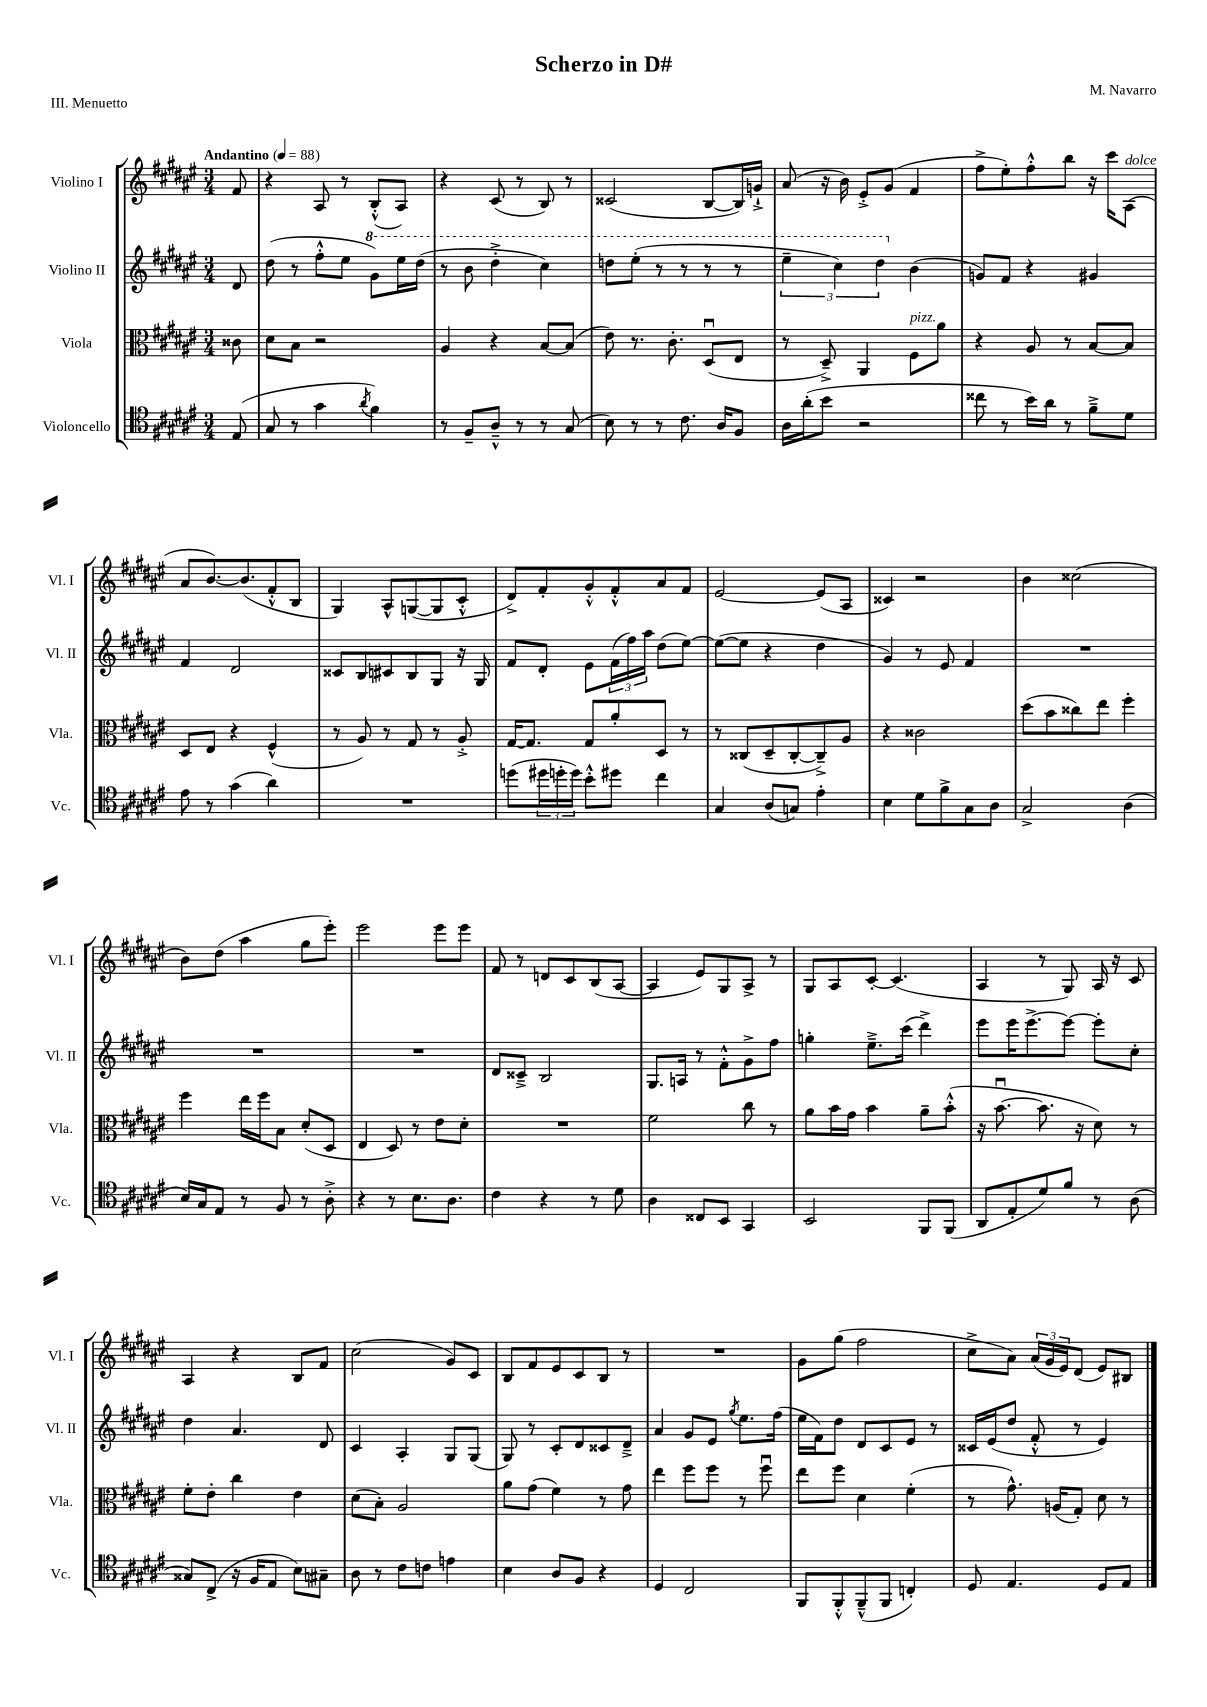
\header { title = "Scherzo in D#" composer = "M. Navarro" piece = "III. Menuetto" }
<<
\new StaffGroup <<
\new Staff = "s0" \with { instrumentName = "Violino I" shortInstrumentName = "Vl. I" } {
    \clef treble \key fis \major \numericTimeSignature \time 3/4 \partial 8 \tempo "Andantino" 4 = 88
    fis'8 |
    r4 ais8 r8 b8-.-^( ais8) |
    r4 cis'8( r8 b8) r8 |
    cisis'2( b8~ b16) g'16-!-> |
    ais'8( r16 b'16) eis'8-.-> gis'8( fis'4 |
    fis''8-> eis''8-.) fis''8-.-^ b''8 r16 cis'''16 ais8^\markup { \italic "dolce" }( |
    ais'8 b'8.~) b'8.( fis'8-.-^ b8 |
    gis4) ais8-^ g8~( g8 cis'8-.-^ |
    dis'8->) fis'8-. gis'8-.-^ fis'8-.-^ ais'8 fis'8 |
    eis'2~ eis'8( ais8 |
    cisis'4) r2 |
    b'4 cisis''2( |
    b'8) dis''8( ais''4 gis''8 eis'''8-.) |
    eis'''2 eis'''8 eis'''8 |
    fis'8 r8 d'8 cis'8 b8( ais8~ |
    ais4 eis'8) gis8 ais8-> r8 |
    gis8 ais8 cis'8~-. cis'4.( |
    ais4 r8 gis8) ais16 r16 cis'8 |
    ais4 r4 b8 fis'8 |
    cis''2( gis'8) cis'8 |
    b8 fis'8 eis'8 cis'8 b8 r8 |
    R2. |
    gis'8 gis''8( fis''2 |
    cis''8-> ais'8) \tuplet 3/2 { ais'16( gis'16 eis'16) } dis'8( eis'8) bis8 \bar "|." |
}
\new Staff = "s1" \with { instrumentName = "Violino II" shortInstrumentName = "Vl. II" } {
    \clef treble \key fis \major \numericTimeSignature \time 3/4 \partial 8
    dis'8 |
    dis''8( r8 fis''8-.-^ eis''8 \ottava #1 gis''8) eis'''16 dis'''16( |
    r8 b''8 dis'''4-.-> cis'''4) |
    d'''8 eis'''8-.( r8 r8 r8 r8 |
    \tuplet 3/2 { eis'''4-- cis'''4) dis'''4 \ottava #0 } b'4( |
    g'8) fis'8 r4 gis'4 |
    fis'4 dis'2 |
    cisis'8 b8 cis'8 b8 gis8 r16 gis16 |
    fis'8 dis'8-. eis'8 \tuplet 3/2 { fis'16( fis''16) ais''16 } dis''8( eis''8~) |
    eis''8~( eis''8 r4 dis''4 |
    gis'4) r8 eis'8 fis'4 |
    R2. |
    R2. |
    R2. |
    dis'8 cisis'8---> b2 |
    gis8. a16 r8 fis'8-.-^ gis'8-> fis''8 |
    g''4-. eis''8.---> cis'''16( dis'''4->) |
    eis'''8 eis'''16 eis'''8.~-> eis'''8~ eis'''8-. cis''8-. |
    dis''4 ais'4. dis'8 |
    cis'4 ais4-. gis8 gis8( |
    gis8) r8 cis'8-. dis'8 cisis'8 dis'8---> |
    ais'4 gis'8 eis'8 \acciaccatura { gis''8 } eis''8. fis''16( |
    eis''16 fis'16) dis''8 dis'8 cis'8 eis'8 r8 |
    cisis'16 eis'16( dis''8 fis'8-.-^ r8 eis'4) \bar "|." |
}
\new Staff = "s2" \with { instrumentName = "Viola" shortInstrumentName = "Vla." } {
    \clef alto \key fis \major \numericTimeSignature \time 3/4 \partial 8
    cisis'8 |
    dis'8 b8 r2 |
    ais4 r4 b8~ b8( |
    eis'8) r8. cis'8.-. dis8\downbow( eis8 |
    r8 dis8--->) ais,4 fis8^\markup { \italic "pizz." } ais'8 |
    r4 ais8 r8 b8~ b8 |
    dis8 eis8 r4 fis4-^( |
    r8 ais8) r8 gis8 r8 ais8-.-> |
    gis16~ gis8. gis8 ais'8-. dis8 r8 |
    r8 cisis8( dis8-- cisis8~-. cisis8--->) ais8 |
    r4 cisis'2 |
    dis''8( b'8 cisis''8) eis''8 fis''4-. |
    fis''4 eis''16 fis''16 b8 dis'8-.( dis8 |
    eis4 dis8) r8 eis'8 dis'8-. |
    R2. |
    fis'2 cis''8 r8 |
    ais'8 b'16 gis'16 b'4 ais'8-- b'8-.-^( |
    r16 b'8.~\downbow b'8. r16 dis'8) r8 |
    fis'8-. eis'8-. cis''4 eis'4 |
    dis'8( b8-.) ais2 |
    ais'8 gis'8( fis'4) r8 gis'8 |
    eis''4 fis''8 fis''8 r8 fis''8\downbow |
    eis''8 fis''8 dis'4 fis'4-.( |
    r8 gis'8.-^) a16( gis8-.) dis'8 r8 \bar "|." |
}
\new Staff = "s3" \with { instrumentName = "Violoncello" shortInstrumentName = "Vc." } {
    \clef tenor \key fis \major \numericTimeSignature \time 3/4 \partial 8
    eis8( |
    gis8 r8 gis'4 \acciaccatura { ais'8 } fis'4) |
    r8 fis8-- ais8---^ r8 r8 gis8( |
    b8) r8 r8 cis'8. ais16 fis8 |
    ais16 ais'16-.( b'8 r2 |
    cisis''8 r8 b'16) ais'16 r8 fis'8---> dis'8 |
    eis'8 r8 gis'4( ais'4) |
    R2. |
    d''8( \tuplet 3/2 { dis''16 d''16-. d''16) } b'8-.-^ dis''8 cis''4 |
    gis4 ais8( g8) eis'4-. |
    b4 dis'8 fis'8-> gis8 ais8 |
    gis2-> ais4( |
    b16) gis16 eis8 r8 fis8 r8 ais8-.-> |
    r4 r8 b8. ais8. |
    cis'4 r4 r8 dis'8 |
    ais4 cisis8 b,8 gis,4 |
    b,2 fis,8 fis,8( |
    ais,8 eis8-. dis'8) fis'8 r8 ais8( |
    gisis8) cis8->( r16 fis16 eis8 b8) gis8-- |
    ais8 r8 cis'8 c'8 e'4 |
    b4 ais8 fis8 r4 |
    dis4 cis2 |
    fis,8 fis,8-.-^ fis,8---^( fis,8 c4-.) |
    dis8 eis4. dis8 eis8 \bar "|." |
}
>>
>>
\layout { \context { \Score \remove "Bar_number_engraver" } }
